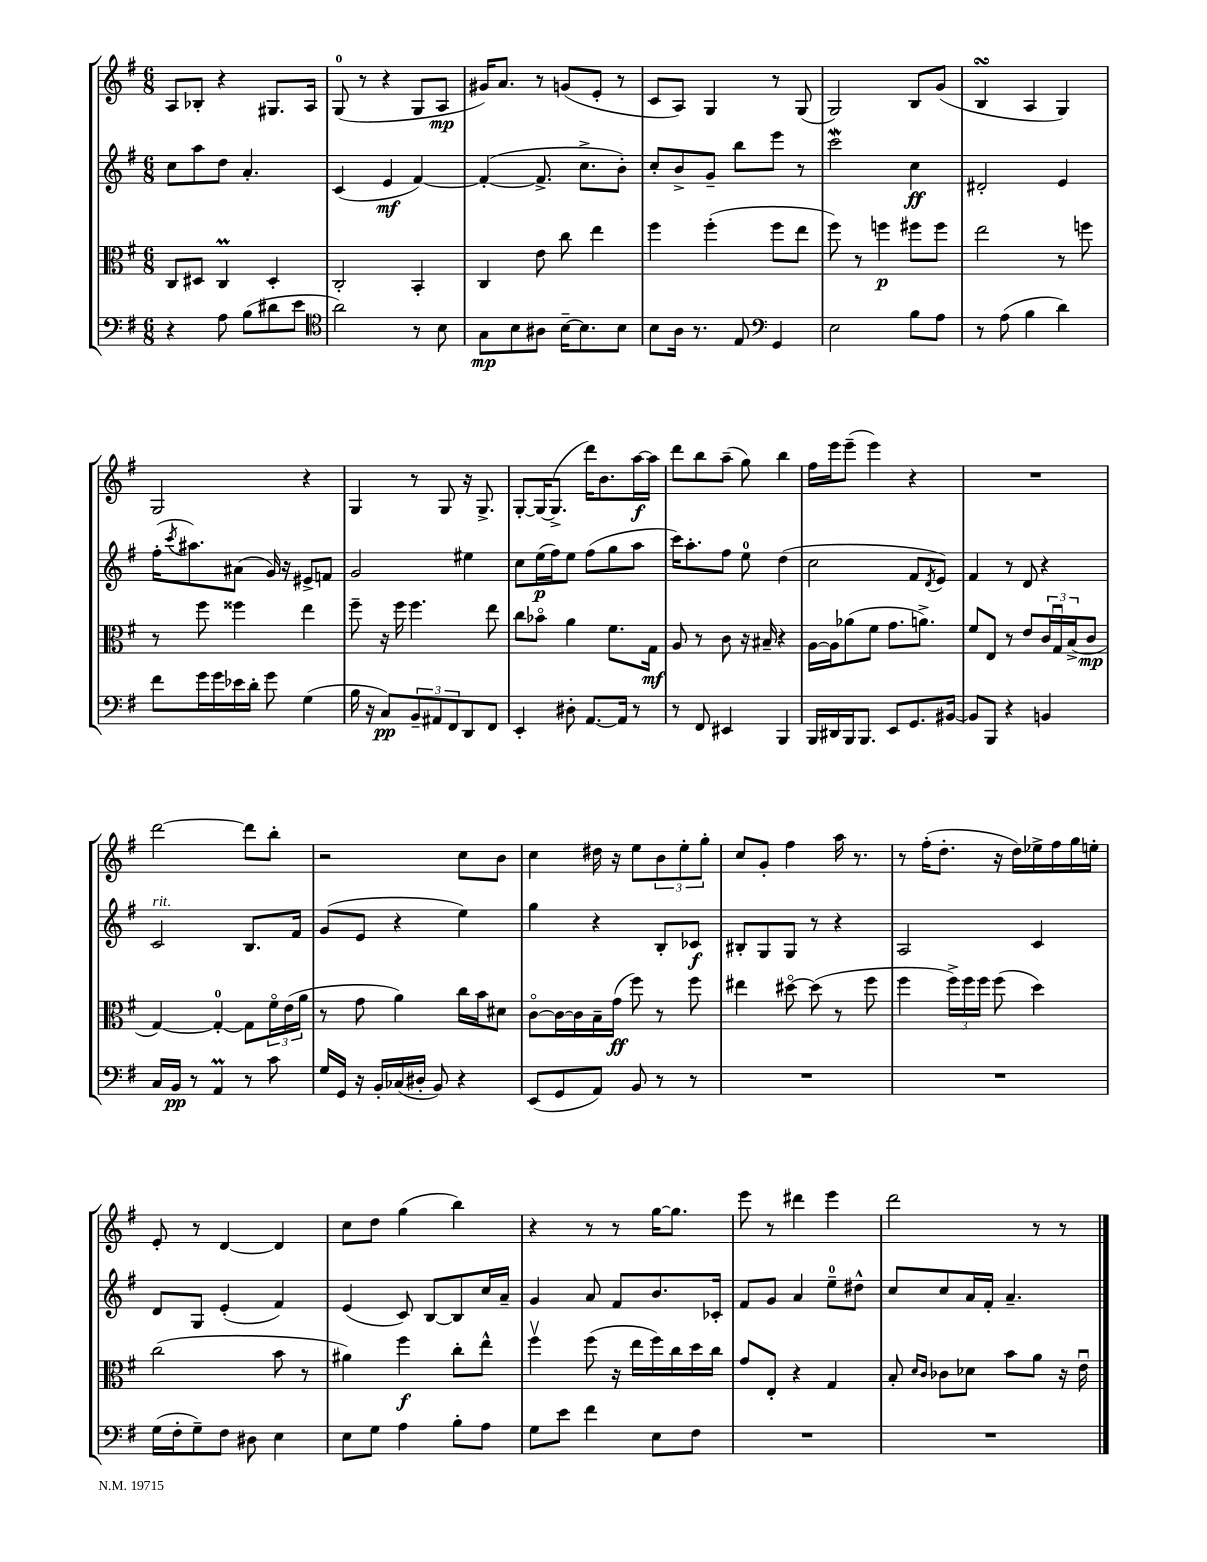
<<
\new StaffGroup <<
\new Staff = "s0" {
    \clef treble \key g \major \numericTimeSignature \time 6/8
    a8 bes8-. r4 gis8. a16 |
    g8-0( r8 r4 g8 a8\mp |
    gis'16) a'8. r8 g'8( e'8-. r8 |
    c'8 a8) g4 r8 g8( |
    g2) b8 g'8( |
    b4\turn a4 g4) |
    g2 r4 |
    g4 r8 g8 r16 g8.-> |
    g8~-. g16~ g8.->( d'''16) b'8. a''16~\f a''16 |
    d'''8 b''8 a''8--( g''8) b''4 |
    fis''16 e'''16 e'''8--( e'''4) r4 |
    R2. |
    d'''2~ d'''8 b''8-. |
    r2 c''8 b'8 |
    c''4 dis''16 r16 e''8 \tuplet 3/2 { b'8 e''8-. g''8-. } |
    c''8 g'8-. fis''4 a''16 r8. |
    r8 fis''16-.( d''8.-. r16 d''16) ees''16-> fis''16 g''16 e''16-. |
    e'8-. r8 d'4~ d'4 |
    c''8 d''8 g''4( b''4) |
    r4 r8 r8 g''16~ g''8. |
    e'''8 r8 dis'''4 e'''4 |
    d'''2 r8 r8 \bar "|." |
}
\new Staff = "s1" {
    \clef treble \key g \major \numericTimeSignature \time 6/8
    c''8 a''8 d''8 a'4.-. |
    c'4( e'4\mf fis'4~) |
    fis'4~-.( fis'8.-> c''8.-> b'8-.) |
    c''8-. b'8-> g'8-- b''8 e'''8 r8 |
    c'''2\mordent c''4\ff |
    dis'2-. e'4 |
    fis''16-.( \acciaccatura { c'''8 } ais''8.) ais'8( g'16) r16 eis'8-> f'8 |
    g'2 eis''4 |
    c''8 e''16\p( fis''16) e''8 fis''8( g''8 a''8 |
    c'''16) a''8.-. fis''8 e''8-0 d''4( |
    c''2 fis'8 \acciaccatura { d'8 } e'8) |
    fis'4 r8 d'8 r4 |
    c'2^\markup { \italic "rit." } b8. fis'16 |
    g'8( e'8 r4 e''4) |
    g''4 r4 b8-. ces'8\f |
    bis8-. g8 g8 r8 r4 |
    a2 c'4 |
    d'8 g8 e'4-.( fis'4) |
    e'4( c'8) b8~ b8 c''16 a'16-- |
    g'4 a'8 fis'8 b'8. ces'16-. |
    fis'8 g'8 a'4 e''8-0-- dis''8-^ |
    c''8 c''8 a'16 fis'16-. a'4.-- \bar "|." |
}
\new Staff = "s2" {
    \clef alto \key g \major \numericTimeSignature \time 6/8
    c8 dis8 c4\prall dis4-. |
    c2-. b,4-. |
    c4 e'8 c''8 e''4 |
    fis''4 fis''4-.( fis''8 e''8 |
    fis''8) r8 f''4\p fis''8 fis''8 |
    e''2 r8 f''8 |
    r8 fis''8 fisis''4 e''4 |
    fis''8-- r16 fis''16 fis''4. e''8 |
    c''8 bes'8\flageolet a'4 fis'8. g16\mf |
    a8 r8 c'8 r16 bis16-- r4 |
    a16~ a16 aes'8( fis'8 g'8. a'8.->) |
    fis'8 e8 r8 e'8 \tuplet 3/2 { c'16 g16\downbow b16->( } c'8\mp |
    g4~) g4-0~-. g8 \tuplet 3/2 { fis'16\flageolet e'16( a'16 } |
    r8 g'8 a'4) c''16 b'16 dis'8 |
    c'8~\flageolet c'16~ c'16 b16-- g'16\ff( fis''8) r8 fis''8 |
    eis''4 dis''8~\flageolet dis''8( r8 fis''8 |
    fis''4 \tuplet 3/2 { fis''16->) fis''16 fis''16 } fis''8( d''4) |
    c''2( b'8 r8 |
    ais'4) fis''4\f c''8-. e''8-^ |
    fis''4\upbow fis''8( r16 e''16 fis''16) c''16 d''16 c''16 |
    g'8 e8-. r4 g4 |
    b8-. \grace { d'16 c'16 } ces'8 des'8 b'8 a'8 r16 e'16\downbow \bar "|." |
}
\new Staff = "s3" {
    \clef bass \key g \major \numericTimeSignature \time 6/8
    r4 a8 b8( dis'8 e'8 |
    \clef tenor a'2) r8 b8 |
    g8\mp b8 ais8 b16~-- b8. b8 |
    b8 a16 r8. e8 \clef bass g,4 |
    e2 b8 a8 |
    r8 a8( b4 d'4) |
    fis'8 g'16 g'16 ees'16 d'16-. g'8 g4( |
    b16 r16 c8\pp) \tuplet 3/2 { b,8-- ais,8 fis,8 } d,8 fis,8 |
    e,4-. dis8-. a,8.~ a,16 r8 |
    r8 fis,8 eis,4 b,,4 |
    b,,16 dis,16 b,,16 b,,8. e,8 g,8. bis,16~ |
    bis,8 b,,8 r4 b,4 |
    c16 b,16\pp r8 a,4\prall r8 c'8 |
    g16 g,16 r16 b,16-. ces16( dis16-. b,8) r4 |
    e,8( g,8 a,8) b,8 r8 r8 |
    R2. |
    R2. |
    g16( fis16-. g8--) fis8 dis8 e4 |
    e8 g8 a4 b8-. a8 |
    g8 e'8 fis'4 e8 fis8 |
    R2. |
    R2. \bar "|." |
}
>>
>>
\layout { \context { \Score \remove "Bar_number_engraver" } }
